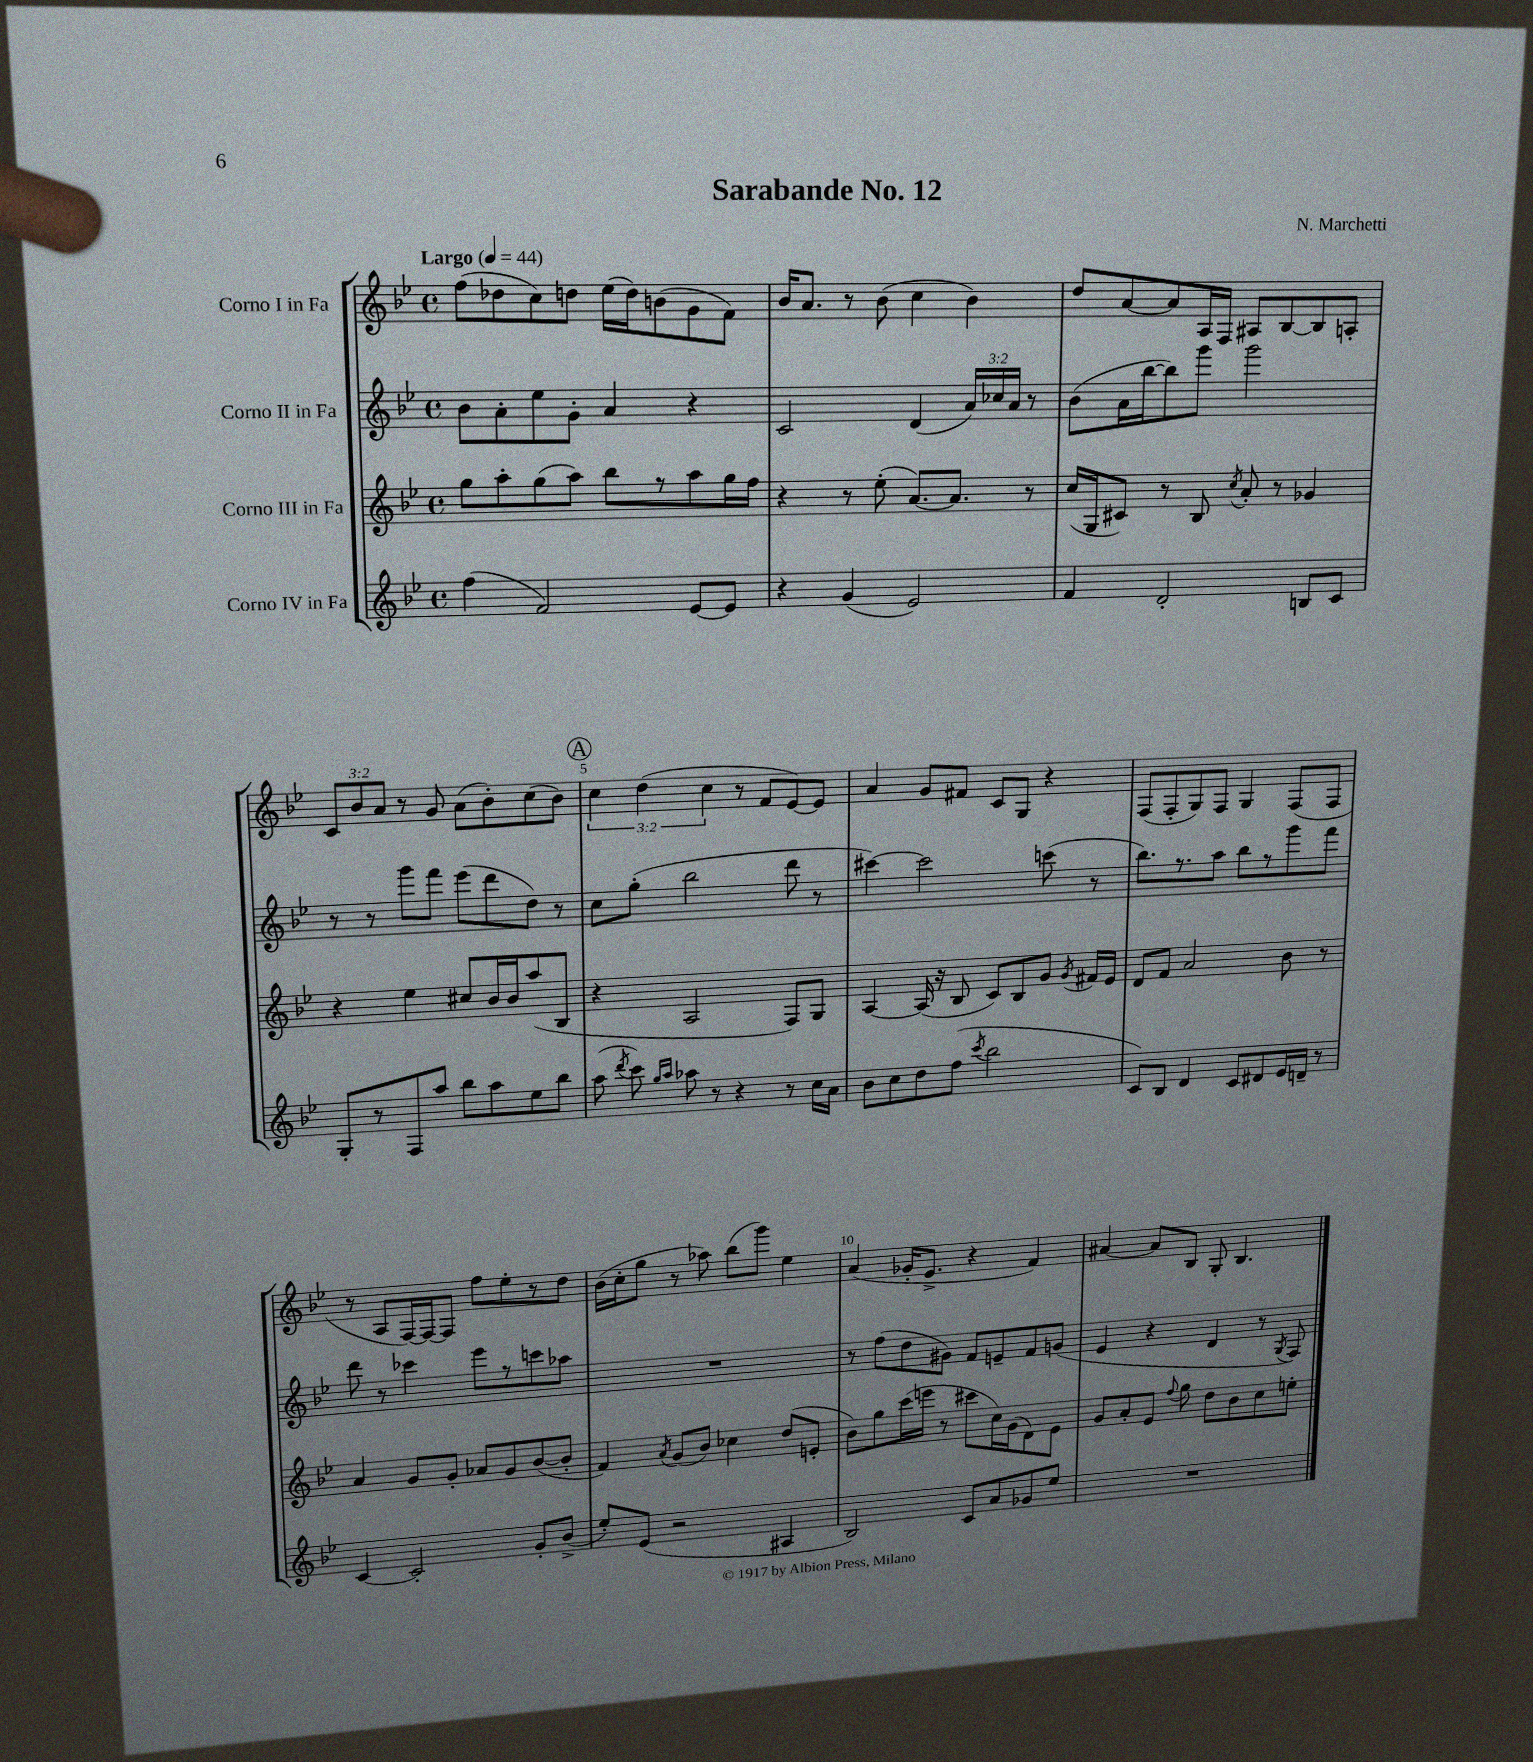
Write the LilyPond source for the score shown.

\header { title = "Sarabande No. 12" composer = "N. Marchetti" }
<<
\new StaffGroup <<
\new Staff = "s0" \with { instrumentName = "Corno I in Fa" } {
    \clef treble \key bes \major \defaultTimeSignature \time 4/4 \override Staff.TupletNumber.text = #tuplet-number::calc-fraction-text \tempo "Largo" 4 = 44
    \autoBeamOff f''8[( des''8 c''8) d''8] ees''16[( d''16) b'8( g'8 f'8]) |
    bes'16[ a'8.] r8 bes'8( c''4 bes'4) |
    d''8[ a'8~ a'8 a16 f16] ais8[ bes8~ bes8 a8]-. |
    \tuplet 3/2 { c'8[ bes'8 a'8] } r8 g'8 a'8[( bes'8-.) c''8( bes'8]) |
    \mark \markup { \circle "A" } \tuplet 3/2 { c''4 d''4( c''4 } r8 f'8[ ees'8~) ees'8] |
    a'4 g'8[ fis'8] c'8[ g8] r4 |
    f8[( f8-. g8) f8] g4 f8[( f8] |
    r8 a8[ f16~) f16~ f8] f''8[ ees''8-. r8 d''8] |
    bes'16[( c''16-. g''8] r8 aes''8) bes''8[( g'''8]) ees''4 |
    a'4( ges'16[-. ees'8.]-> r4 f'4) |
    ais'4~ ais'8[ bes8] g8-. bes4. \bar "|." |
}
\new Staff = "s1" \with { instrumentName = "Corno II in Fa" } {
    \clef treble \key bes \major \defaultTimeSignature \time 4/4 \override Staff.TupletNumber.text = #tuplet-number::calc-fraction-text
    \autoBeamOff bes'8[ a'8-. ees''8 g'8]-. a'4 r4 |
    c'2 d'4( \tuplet 3/2 { a'16[) ces''16 a'16] } r8 |
    bes'8[( a'16 bes''16~ bes''8) g'''8] g'''2 |
    r8 r8 g'''8[ f'''8] ees'''8[( d'''8 d''8]) r8 |
    \mark \markup { \circle "A" } c''8[ g''8]-.( bes''2 d'''8 r8 |
    cis'''4~) cis'''2 c'''8( r8 |
    bes''8.[) r8. a''8] bes''8[ r8 g'''8 f'''8] |
    d'''8 r8 ces'''4 ees'''8[ r8 c'''8 aes''8] |
    R1 |
    r8 f''8[( d''8 gis'8]) f'8[ e'8-- f'8 g'8]( |
    ees'4 r4 d'4 r8 \acciaccatura { g8 } f8) \bar "|." |
}
\new Staff = "s2" \with { instrumentName = "Corno III in Fa" } {
    \clef treble \key bes \major \defaultTimeSignature \time 4/4
    \autoBeamOff g''8[ a''8-. g''8( a''8]) bes''8[ r8 a''8 g''16 f''16] |
    r4 r8 ees''8-.( a'8.[~) a'8.] r8 |
    c''16[( g16 cis'8]) r8 bes8 \acciaccatura { c''8 } a'8-. r8 ges'4 |
    r4 ees''4 cis''8[ bes'16 bes'16 a''8( bes8] |
    \mark \markup { \circle "A" } r4 a2 f8[) g8] |
    a4~ a16( r16 bes8 c'8[) bes8 g'8] \acciaccatura { g'8 } fis'16[ ees'16] |
    d'8[ f'8] a'2 bes'8 r8 |
    a'4 g'8[ g'8]-. aes'8[ g'8 bes'8~( bes'8]-. |
    f'4) \acciaccatura { a'8 } g'8[( bes'8]) ces''4 d''8[( e'8]-. |
    bes'8[) g''8 c'''16( e'''16] r8 cis'''8[ c''16) g'16( d'8) ees'8] |
    g'8[ a'8-. ees'8] \appoggiatura { f''8 } g''8 d''8[ bes'8 c''8 e''8]-. \bar "|." |
}
\new Staff = "s3" \with { instrumentName = "Corno IV in Fa" } {
    \clef treble \key bes \major \defaultTimeSignature \time 4/4
    \autoBeamOff f''4( f'2) ees'8[~ ees'8] |
    r4 g'4( ees'2) |
    f'4 d'2-. b8[ c'8] |
    g8[-. r8 f8 a''8] bes''8[ a''8 ees''8 bes''8] |
    \mark \markup { \circle "A" } a''8( \acciaccatura { d'''8 } c'''8) \grace { g''16[ a''16] } aes''8 r8 r4 r8 c''16[ a'16] |
    bes'8[ c''8 d''8 f''8]( \acciaccatura { c'''8 } bes''2 |
    c'8[) bes8] d'4 c'8[ dis'8 ees'16 d'16]-- r8 |
    c'4~ c'2-. g'8[-. bes'8]->( |
    ees''8[-.) ees'8]( r2 ais4 |
    bes2) c'8[ a'8 ges'8 ees''8] |
    R1 \bar "|." |
}
>>
>>
\layout { \context { \Score \override BarNumber.break-visibility = ##(#f #t #t) barNumberVisibility = #(every-nth-bar-number-visible 5) } }
